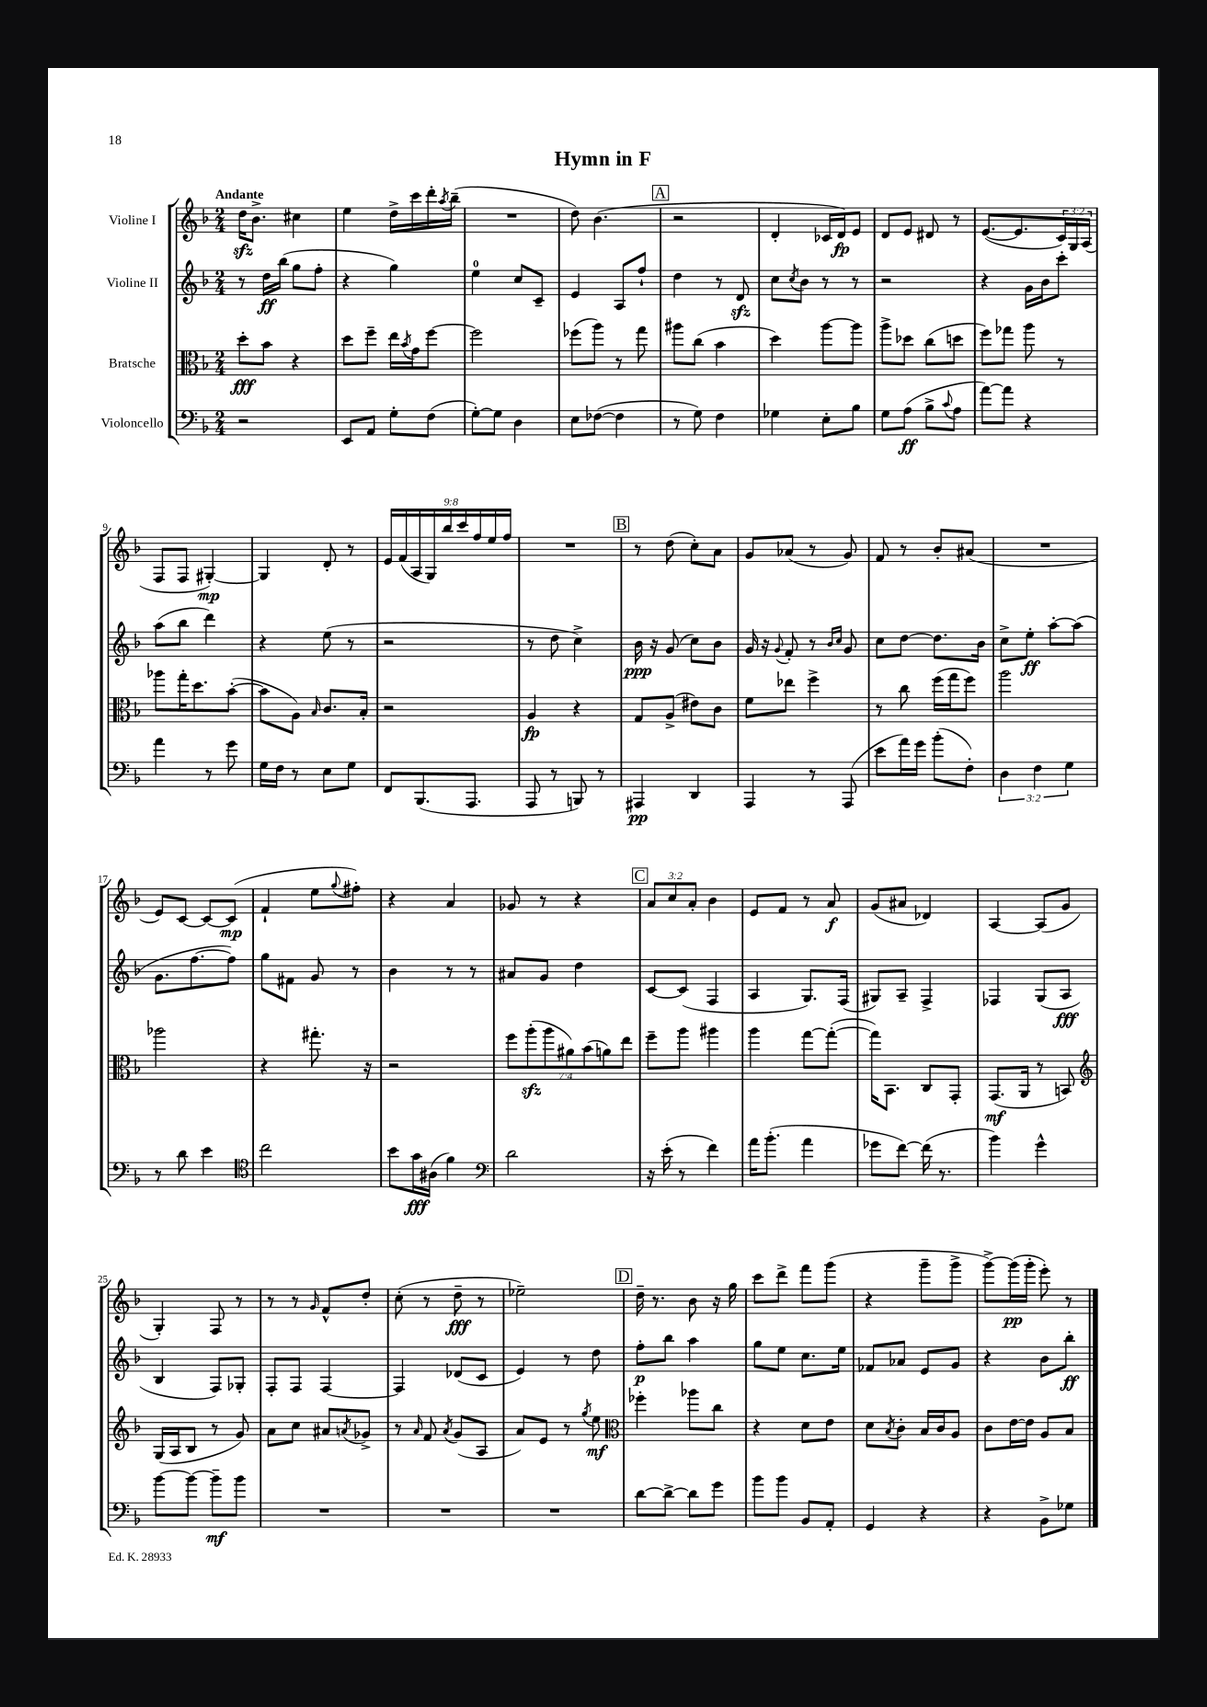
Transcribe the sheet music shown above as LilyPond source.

\header { title = "Hymn in F" }
<<
\new StaffGroup <<
\new Staff = "s0" \with { instrumentName = "Violine I" } {
    \clef treble \key f \major \numericTimeSignature \time 2/4 \override Staff.TupletNumber.text = #tuplet-number::calc-fraction-text \tempo "Andante"
    d''16\sfz bes'8.-> cis''4 |
    e''4 d''16-> c'''16 d'''16-. \acciaccatura { a''8 } bes''16--( |
    R2 |
    d''8) bes'4.( |
    \mark \markup { \box "A" } r2 |
    d'4-. ces'16 d'16\fp) e'8 |
    d'8 e'8 dis'8 r8 |
    e'8.~( e'8. \tuplet 3/2 { c'16) g16 a16( } |
    f8 f8 gis4~-.\mp) |
    gis4 d'8-. r8 |
    \tuplet 9/8 { e'16 f'16( a16 g16) bes''16 c'''16 f''16 e''16 f''16 } |
    R2 |
    \mark \markup { \box "B" } r8 d''8( c''8-.) a'8 |
    g'8 aes'8( r8 g'8) |
    f'8 r8 bes'8-. ais'8( |
    R2 |
    e'8) c'8~ c'8~ c'8\mp( |
    f'4-! e''8 \appoggiatura { g''8 } fis''8-.) |
    r4 a'4 |
    ges'8 r8 r4 |
    \mark \markup { \box "C" } \tuplet 3/2 { a'8 c''8 a'8-. } bes'4 |
    e'8 f'8 r8 a'8\f |
    g'8( ais'8 des'4) |
    a4~ a8( g'8 |
    g4-.) f8 r8 |
    r8 r8 \grace { g'16 } f'8-^ d''8-. |
    c''8-.( r8 d''8--\fff r8 |
    ees''2--) |
    \mark \markup { \box "D" } d''16-- r8. bes'8 r16 g''16 |
    c'''8 d'''8-> f'''8 g'''8( |
    r4 g'''8-- g'''8-> |
    g'''8~->) g'''16\pp( g'''16-. e'''8-.) r8 \bar "|." |
}
\new Staff = "s1" \with { instrumentName = "Violine II" } {
    \clef treble \key f \major \numericTimeSignature \time 2/4
    r8 d''16\ff bes''16( g''8 f''8-. |
    r4 g''4) |
    e''4-0 c''8 c'8-- |
    e'4 a8 f''8-! |
    \mark \markup { \box "A" } d''4 r8 d'8\sfz |
    c''8 \acciaccatura { c''8 } bes'8 r8 r8 |
    r2 |
    r4 g'16 bes'16 c'''8-. |
    a''8( bes''8 d'''4) |
    r4 e''8( r8 |
    r2 |
    r8 d''8 c''4->) |
    \mark \markup { \box "B" } bes'16\ppp r16 g'8( c''8) bes'8 |
    g'16 r16 \appoggiatura { g'8 } f'8-. r8 \grace { bes'16 c''16 } g'8 |
    c''8 d''8~ d''8. bes'16 |
    c''8-> e''8-.\ff a''8~-. a''8( |
    g'8. f''8.~ f''8) |
    g''8 fis'8 g'8 r8 |
    bes'4 r8 r8 |
    ais'8 g'8 d''4 |
    \mark \markup { \box "C" } c'8~ c'8( f4 |
    a4 g8.) f16( |
    gis8) a8-- f4-> |
    fes4 g8( a8\fff |
    bes4 f8) ges8-. |
    f8-. f8 f4~ |
    f4 des'8( c'8 |
    e'4) r8 d''8 |
    \mark \markup { \box "D" } f''8-.\p bes''8 a''4 |
    g''8 e''8 c''8. e''16 |
    fes'8 aes'8 e'8 g'8 |
    r4 bes'8 bes''8-.\ff \bar "|." |
}
\new Staff = "s2" \with { instrumentName = "Bratsche" } {
    \clef alto \key f \major \numericTimeSignature \time 2/4 \override Staff.TupletNumber.text = #tuplet-number::calc-fraction-text
    d''8-.\fff bes'8 r4 |
    d''8 f''8-- e''16 \acciaccatura { bes'8 } g'16 f''8~ |
    f''2 |
    fes''8( a''8) r8 g''8 |
    \mark \markup { \box "A" } ais''8 c''8( bes'4 |
    d''4) a''8~ a''8 |
    a''8-> des''8 c''8( d''8 |
    f''8) ges''8 a''8 r8 |
    aes''8 g''16-. d''8. bes'8~-.( |
    bes'8 a8) \grace { bes16 } c'8. bes16-. |
    r2 |
    a4\fp r4 |
    \mark \markup { \box "B" } g8 a8->( eis'8) c'8 |
    f'8 ees''8 f''4-> |
    r8 c''8 f''16( g''16 f''8) |
    a''2 |
    aes''2 |
    r4 gis''8.-. r16 |
    r2 |
    \tuplet 7/4 { f''8 a''8-.\sfz( a''8 ais'8) bes'8( a'8) e''8 } |
    \mark \markup { \box "C" } f''8-- a''8 ais''4 |
    a''4 g''8~ g''8~-.( |
    g''16) bes,8. c8 g,8-. |
    g,8.\mf( a,16 r8 b,8) |
    \clef treble g16( a16 bes8 r8 g'8) |
    a'8 c''8 ais'8 \acciaccatura { a'8 } ges'8-> |
    r8 \grace { a'16 } f'8 \acciaccatura { a'8 } g'8( a8 |
    a'8) e'8 r8 \acciaccatura { g''8 } e''8\mf |
    \mark \markup { \box "D" } \clef alto fes''4-. aes''8 c''8 |
    r4 d'8 e'8 |
    d'8 \acciaccatura { bes8 } c'8-. bes16 c'16 a8 |
    c'8 e'16~ e'16 a8 bes8 \bar "|." |
}
\new Staff = "s3" \with { instrumentName = "Violoncello" } {
    \clef bass \key f \major \numericTimeSignature \time 2/4 \override Staff.TupletNumber.text = #tuplet-number::calc-fraction-text
    r2 |
    e,8 a,8 g8-. f8( |
    g8~-.) g8 d4 |
    e8 fes8~( fes4 |
    \mark \markup { \box "A" } r8 g8) f4 |
    ges4 e8-. bes8 |
    g8 a8\ff( bes8-> \appoggiatura { c'8 } a8 |
    a'8~) a'8 r4 |
    a'4 r8 g'8 |
    g16 f16 r8 e8 g8 |
    f,8 bes,,8.( a,,8. |
    a,,8 r8 b,,8) r8 |
    \mark \markup { \box "B" } ais,,4\pp d,4 |
    a,,4 r8 a,,8( |
    e'8 a'16) g'16 bes'8-.( f8-.) |
    \tuplet 3/2 { d4 f4 g4 } |
    r8 d'8 e'4 |
    \clef tenor c''2 |
    bes'8 g'16\fff ais16( f'4) |
    \clef bass d'2 |
    \mark \markup { \box "C" } r16 e'16-.( r8 f'4) |
    a'16 bes'8.-.( a'4 |
    ges'8 f'8~) f'16( r8. |
    bes'4) g'4-^ |
    bes'8~ bes'8~ bes'8--\mf bes'8 |
    R2 |
    R2 |
    R2 |
    \mark \markup { \box "D" } d'8~ d'8~-> d'8 g'8 |
    bes'8 bes'8 bes,8 a,8-. |
    g,4 r4 |
    r4 bes,8-> ges8 \bar "|." |
}
>>
>>
